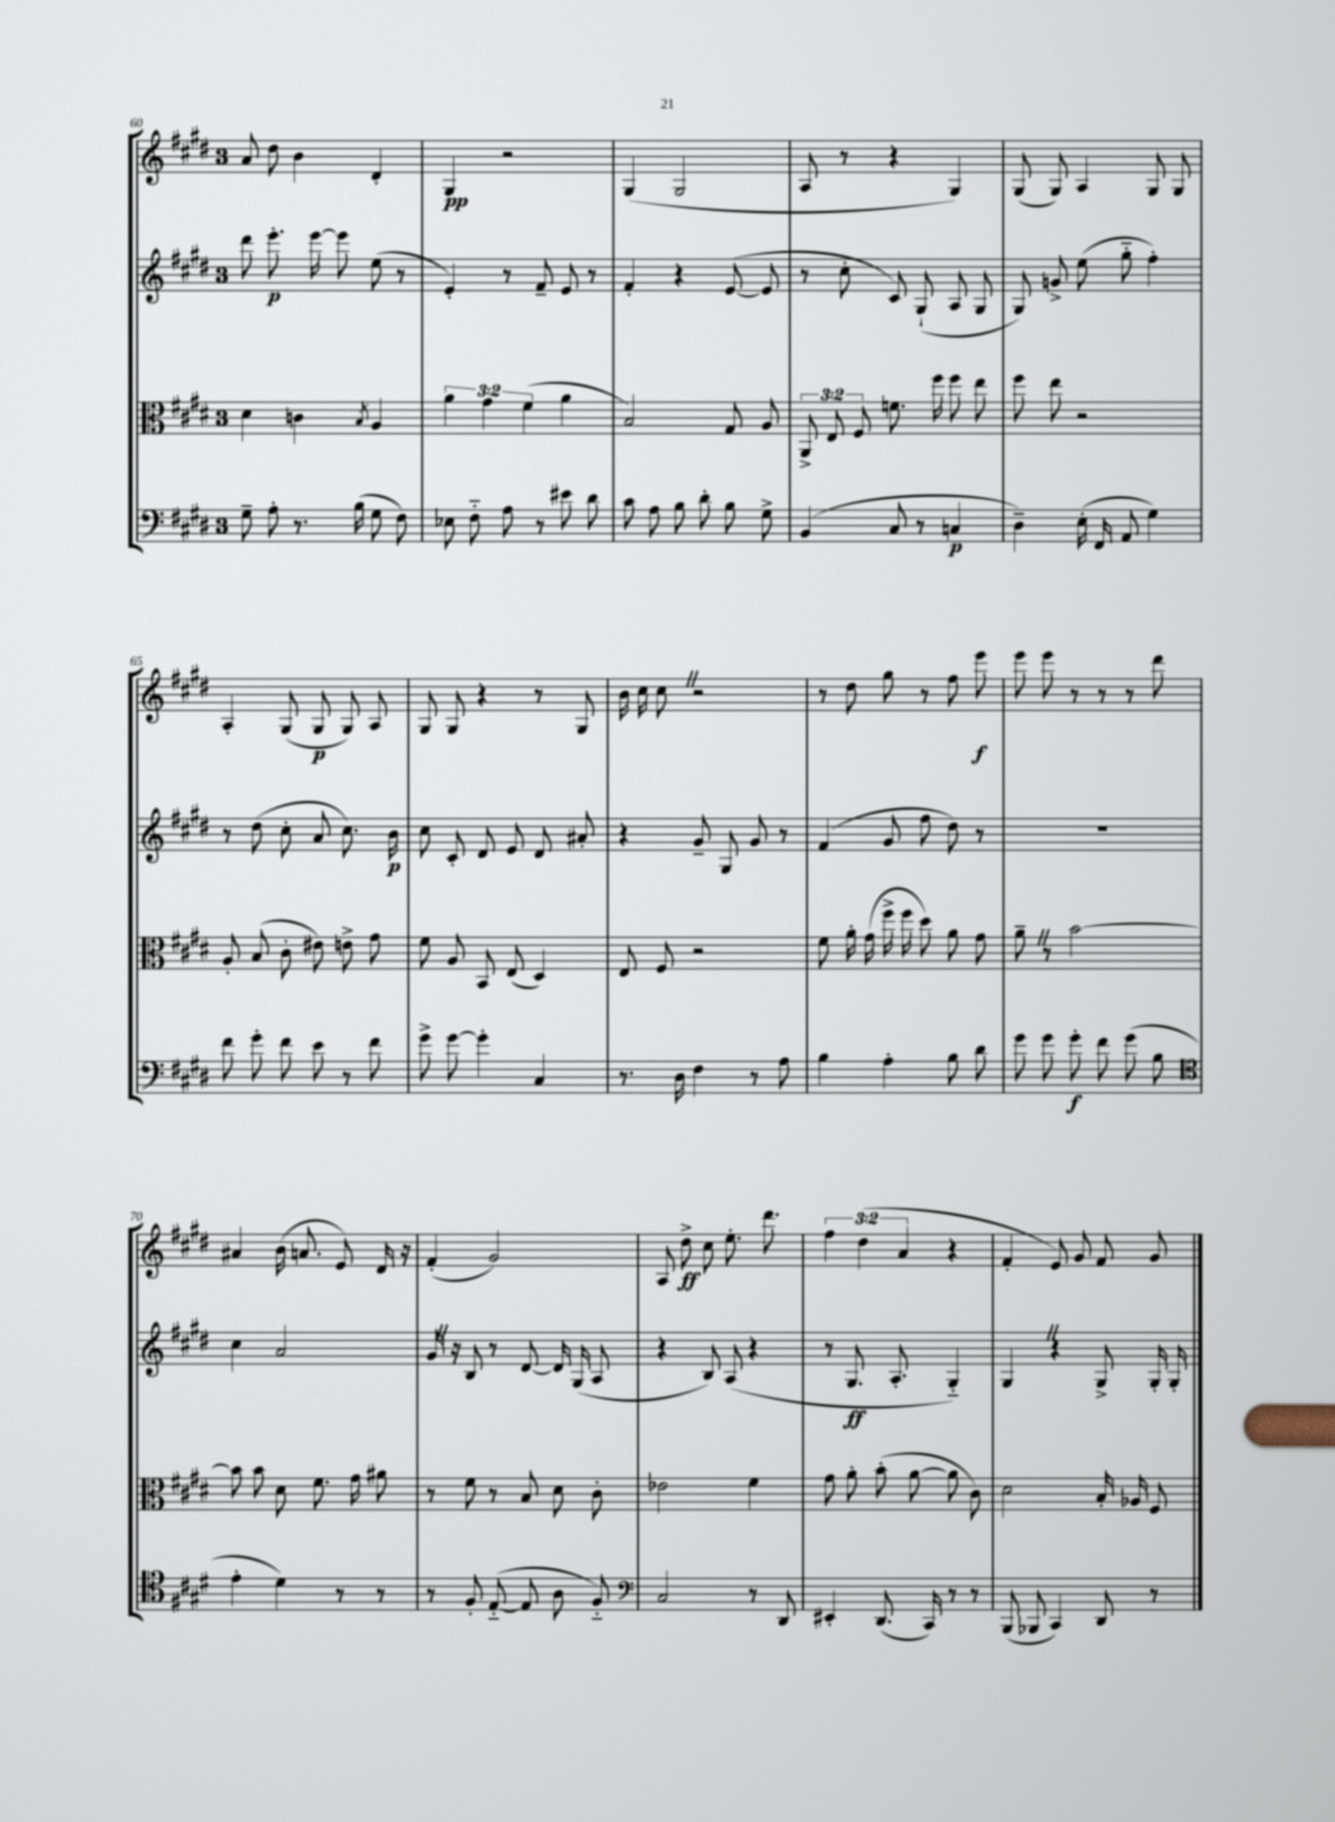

**kern	**kern	**kern	**kern
*staff4	*staff3	*staff2	*staff1
*clefF4	*clefC3	*clefG2	*clefG2
*k[f#c#g#d#]	*k[f#c#g#d#]	*k[f#c#g#d#]	*k[f#c#g#d#]
*M3/4	*M3/4	*M3/4	*M3/4
8G#~	4d#	8ddd#	8a
8A'	.	8.eee'	8dd#
8.r	4c	.	4b
.	.	[16eee	.
.	.	8eee]	.
(16B	.	.	.
.	8qB	.	.
8G#	4A	(8ee	4d#'
8F#)	.	8r	.
=	=	=	=
8E-	6a	4e')	4G#
8F#'~	.	.	.
.	6g#	.	.
8A	.	8r	2r
.	(6f#	.	.
8r	.	8f#~	.
8e#	4a	8e	.
8d#	.	8r	.
=	=	=	=
8c#	2B)	4f#'	(4G#
8A	.	.	.
8B	.	4r	2G#
8d#'	.	.	.
8B	8G#	([8e	.
8G#^	8A	8e]	.
=	=	=	=
(4BB	12AA^	8r	8A
.	12E	.	.
.	.	8cc#'	8r
.	12F#	.	.
8C#	8.f	8c#)	4r
8r	.	(8G#`	.
.	16ff#	.	.
4C	8ff#	8A	4G#)
.	8ee	8G#	.
=	=	=	=
4D#~)	8ff#	8G#)	(8G#
.	8ee	8g^	8G#)
(16E'	2r	(8ee	4A
16FF#	.	.	.
8AA	.	8gg#'~	.
4G#)	.	4ff#')	8G#
.	.	.	8G#
=	=	=	=
8f#	8A'	8r	4A'
8g#'	(8B	(8dd#	.
8f#	8c#'	8cc#'	(8G#
8e	8e#)	8a	8G#
8r	8e^	8.cc#)	8G#)
8f#	8g#	.	8A
.	.	16b	.
=	=	=	=
8g#^	8f#	8cc#	8G#
[8g#	8A	8c#'	8G#
4g#']	8BB	8d#	4r
.	(8E	8e	.
4C#	4D#)	8d#	8r
.	.	8a#'	8G#
=	=	=	=
8.r	8E	4r	16b
.	.	.	16cc#
.	8F#	.	8cc#
16D#	.	.	.
4F#	2r	8g#~	2r
.	.	8G#	.
8r	.	8g#	.
8A	.	8r	.
=	=	=	=
4B	8f#	(4f#	8r
.	16a'	.	8dd#
.	(16g#	.	.
4A'	16ff#^	8g#	8gg#
.	16ff#	.	.
.	8dd#)	8ff#	8r
8B	8a	8dd#)	8ff#
8d#	8g#	8r	8eee
=	=	=	=
8g#	8a~	2.r	8eee
8g#	8r	.	8eee
8g#'	[2b	.	8r
8f#	.	.	8r
(8g#	.	.	8r
8B	.	.	8ddd#
=	=	=	=
*clefC4	*	*	*
4e'	8b]	4cc#	4a#
.	8b	.	.
4d#)	8d#	2a	(16b
.	.	.	8.a
.	8.f#	.	.
8r	.	.	8e)
.	16g#	.	.
8r	8a#	.	16d#
.	.	.	16r
=	=	=	=
8r	8r	16g#	(4f#'
.	.	16r	.
8F#'	8f#	8B	.
([8E'~	8r	8r	2g#)
8E]	8B	[8d#	.
8A	8d#	16d#]	.
.	.	(16G#	.
8F#'~)	8c#'	8A	.
=	=	=	=
*clefF4	*	*	*
2C#	2e-	4r	8A
.	.	.	8dd#^
.	.	8B)	8cc#
.	.	(8A	8.ee'
8r	4f#	4r	.
.	.	.	8.ddd#
8DD#	.	.	.
=	=	=	=
4EE#'	8g#	8r	6ff#
.	8a'	8.G#	.
.	.	.	(6dd#
(8.DD#	(8b'	.	.
.	.	8.A'	.
.	.	.	6a
.	[8a	.	.
16CC#)	.	.	.
8r	8a]	4G#'~)	4r
8r	8c#)	.	.
=	=	=	=
(8BBB	2d#	4G#	4f#'
8BBB-	.	.	.
4CC#)	.	4r	8e)
.	.	.	8g#
8DD#	16B'	8G#^	8f#
.	16A-	.	.
8r	8F#	16G#'	8g#
.	.	16G#'	.
==	==	==	==
*-	*-	*-	*-
